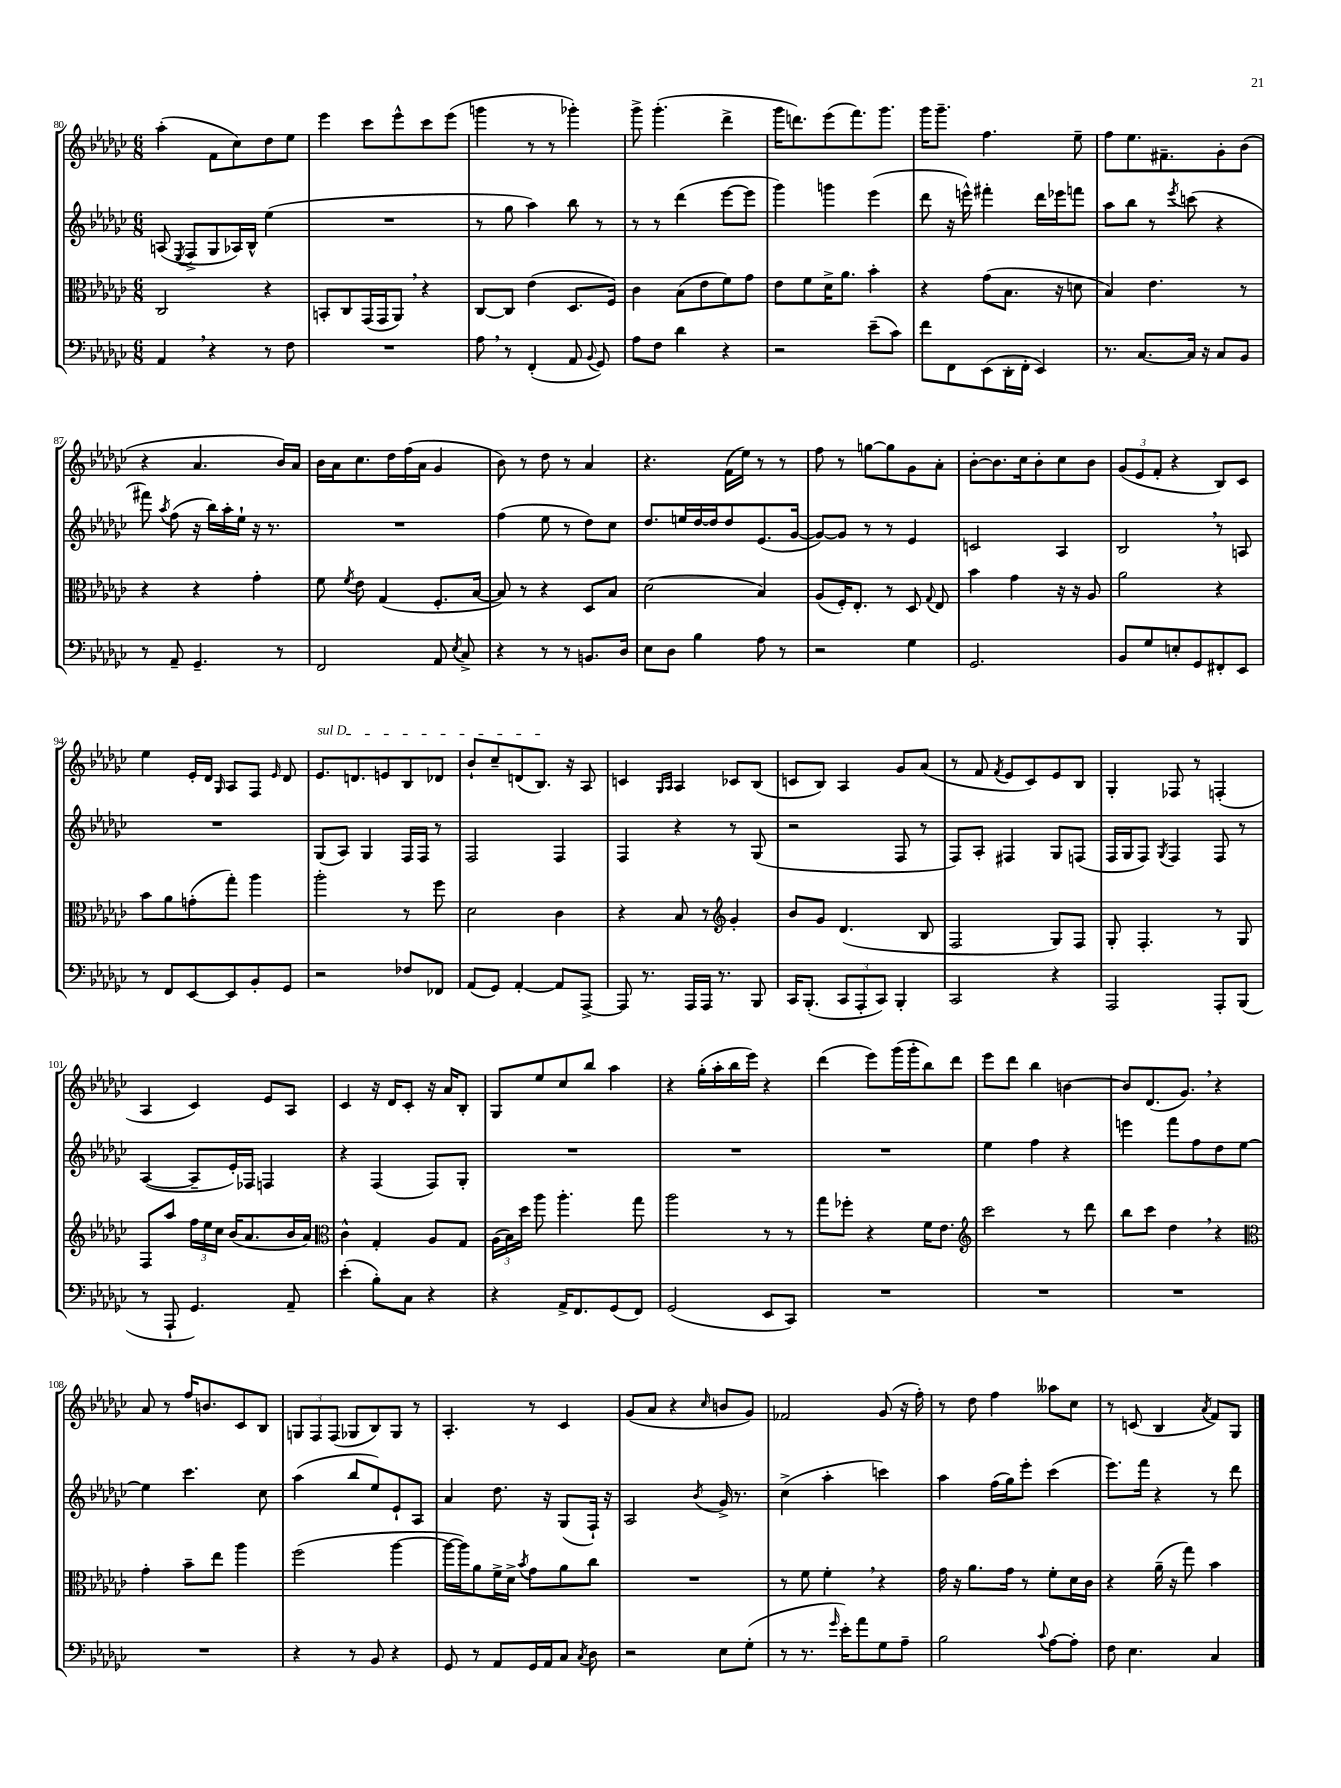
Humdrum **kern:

**kern	**kern	**kern	**kern
*part4	*part3	*part2	*part1
*staff4	*staff3	*staff2	*staff1
*clefF4	*clefC3	*clefG2	*clefG2
*k[b-e-a-d-g-c-]	*k[b-e-a-d-g-c-]	*k[b-e-a-d-g-c-]	*k[b-e-a-d-g-c-]
*M6/8	*M6/8	*M6/8	*M6/8
=80	=80	=80	=80
4AA-,/	2C-/	(8An/	(4aa-'\
.	.	8qE-/	.
.	.	8F^/L	.
4r	.	8G-/	8f\L
.	.	16A-X/L)	8cc-\)
.	.	16B-^^/JJ	.
8r	4r	(4ee-\	8dd-\
8F\	.	.	8ee-\J
=81	=81	=81	=81
2.r	8BBn'/L	2.r	4eee-\
.	8C-/	.	.
.	(16GG-/L	.	8ccc-\L
.	16GG-/J	.	.
.	8AA-,/J)	.	8eee-^^\
.	4r	.	8ccc-\
.	.	.	(8eee-\J
=82	=82	=82	=82
8A-,\	[8C-/L	8r	4gggn\
8r	8C-/J]	8gg-\	.
(4FF'/	(4e-\	4aa-\)	8r
.	.	.	8r
8AA-/	8.D-/L	8bb-\	4ggg-X'\)
8qqBB-/	.	.	.
8GG-/)	.	8r	.
.	16F/Jk)	.	.
=83	=83	=83	=83
8A-\L	4c-\	8r	8ggg-^\
8F\J	.	8r	(4.ggg-'\
4d-\	(8B-\L	(4ddd-\	.
.	8e-\	.	.
4r	8f\)	[8eee-\L	4ddd-^\
.	8g-\J	8eee-\J]	.
=84	=84	=84	=84
2r	8e-\L	4ggg-\)	16ggg-\KL
.	.	.	8.dddn\)
.	8f\	.	.
.	16d-^\K	4gggn\	(8eee-\
.	8.a-\J	.	.
.	.	.	8.fff\)
(8e-~\L	4b-'\	(4eee-\	.
.	.	.	8.ggg-\J
8c-\J)	.	.	.
=85	=85	=85	=85
8f\L	4r	8ddd-\	16ggg-\KL
.	.	.	8.ggg-~\J
8FF\	.	16r	.
.	.	16eeen^^\)	.
(8EE-\	(8g-\L	4fff#X'\	4.ff\
16DD-'\L	8.B-\J	.	.
16FF'\JJ	.	.	.
4EE-/)	.	16ddd-\LL	.
.	16r	16eee-X\J	.
.	8dn\	8fffn\J	8ee-~\
=86	=86	=86	=86
8.r	4B-/)	8aa-\L	8ff\L
.	.	8bb-\J	8.ee-\
[8.C-/L	.	.	.
.	4.e-\	8r	.
.	.	.	8.f#X~\
.	.	8qeee-/	.
16C-/Jk]	.	(8cccn\	.
16r	.	.	.
8C-/L	.	4r	8g-'\
8BB-/J	8r	.	(8b-\J
!!LO:LB:g=z
=87	=87	=87	=87
8r	4r	8fff#X\)	4r
.	.	8qaa-/	.
8AA-~/	.	(8ff\	.
4.GG-~/	4r	16r	4.a-/
.	.	16bb-\LL)	.
.	.	16aa-'\	.
.	.	16ee-`\JJ	.
.	4g-'\	16r	.
.	.	8.r	.
8r	.	.	16b-/LL)
.	.	.	16a-/JJ
=88	=88	=88	=88
2FF/	8f\	2.r	16b-\LL
.	.	.	16a-\J
.	8qf/	.	.
.	8e-\	.	8.cc-\
.	(4G-/	.	.
.	.	.	16dd-\L
.	.	.	(16ff\
.	.	.	16a-\JJ
8AA-/	8.F'/L	.	4g-/
8qE-/	.	.	.
8C-^/	.	.	.
.	[16B-/Jk	.	.
=89	=89	=89	=89
4r	8B-/])	(4ff\	8b-\)
.	8r	.	8r
8r	4r	8ee-\	8dd-\
8r	.	8r	8r
8.BBn/L	8D-/L	8dd-\L)	4a-/
.	8B-/J	8cc-\J	.
16D-/Jk	.	.	.
=90	=90	=90	=90
8E-\L	(2d-\	8.dd-/L	4.r
8D-\J	.	.	.
.	.	16een/L	.
4B-\	.	[16dd-/	.
.	.	16dd-/J]	.
.	.	8dd-/	(16f\LL
.	.	.	16ee-\JJ)
8A-\	4B-/)	(8.e-/	8r
8r	.	.	8r
.	.	[16g-/Jk	.
=91	=91	=91	=91
2r	(8A-/L	8g-/L_)	8ff\
.	16F'/K)	8g-/J]	8r
.	8.E-'/J	.	.
.	.	8r	[8ggn\L
.	8r	8r	8gg\]
4G-\	8D-/	4e-/	8g-\
.	8qqG-/	.	.
.	8E-/	.	8a-'\J
=92	=92	=92	=92
2.GG-/	4b-\	2cn/	[8b-'\L
.	.	.	8.b-\]
.	4g-\	.	.
.	.	.	16cc-\k
.	.	.	8b-'\
.	16r	4A-/	8cc-\
.	16r	.	.
.	8A-/	.	8b-\J
=93	=93	=93	=93
8BB-/L	2a-\	2B-,/	(12g-/L
.	.	.	12e-/
8G-/	.	.	.
.	.	.	12f'/J
8En'/	.	.	4r
8GG-/	.	.	.
8FF#X'/	4r	8r	8B-/L)
8EE-/J	.	8An/	8c-/J
!!LO:LB:g=z
=94	=94	=94	=94
8r	8b-\L	2.r	4ee-\
8FF/L	8a-\	.	.
[8EE-/	(8gn'\	.	16e-'/LL
.	.	.	16d-/JJ
.	.	.	16qqG-/
8EE-/]	8gg-'\J)	.	8A-/L
8BB-'/	4aa-\	.	8F/J
.	.	.	16qqe-/
8GG-/J	.	.	8d-/
=95	=95	=95	=95
!	!	!	!LO:TX:a:i:t=sul D
2r	2aa-'\	(8G-/L	8.e-/L
.	.	8A-/J)	.
.	.	.	8.dn/
.	.	4G-/	.
.	.	.	8en/
8F-X/L	8r	16F/LL	8B-/
.	.	16F/JJ	.
8FF-X/J	8ff\	8r	8d-X/J
=96	=96	=96	=96
(8AA-/L	2d-\	2F/	8b-`/L
8GG-/J)	.	.	8cc-~/
[4AA-'/	.	.	(8dn/
.	.	.	8.B-/J)
8AA-/L]	4c-\	4F/	.
.	.	.	16r
[8AAA-^/J	.	.	8A-/
=97	=97	=97	=97
8AAA-/]	4r	4F/	4cn/
8.r	.	.	.
.	.	.	16qqG-/LL
.	.	.	16qqA-/JJ
.	8B-/	4r	4A-/
16AAA-/LL	.	.	.
16AAA-/JJ	8r	.	.
8.r	.	.	.
*	*clefG2	*	*
.	4g-'/	8r	8c-X/L
8BBB-/	.	(8G-/	(8B-/J
=98	=98	=98	=98
16CC-/KL	8b-/L	2r	8cn/L
(8.BBB-'/J	.	.	.
.	8g-/J	.	8B-/J)
12CC-/L	(4.d-/	.	4A-/
12AAA-'/	.	.	.
12CC-/J)	.	.	.
4BBB-'/	.	8F/	8g-/L
.	8B-/	8r	(8a-/J
=99	=99	=99	=99
2CC-/	2F/	8F/L)	8r
.	.	8A-'/J	8f/
.	.	.	8qf/
.	.	4F#X/	8e-/L
.	.	.	8c-/)
4r	8G-/L)	8G-/L	8e-/
.	8F/J	(8Fn/J	8B-/J
=100	=100	=100	=100
2AAA-/	8G-'/	16F/LL	4G-'/
.	.	16G-/J	.
.	4.F'/	8F/J)	.
.	.	8qG-/	.
.	.	4F/	8F-X/
.	.	.	8r
8AAA-'/L	8r	8F/	(4Fn'/
(8BBB-/J	8G-/	8r	.
!!LO:LB:g=z
=101	=101	=101	=101
8r	8F/L	([4A-/	4A-/
8AAA-`/	8aa-/J	.	.
4.GG-/)	24ff\LL	8A-~/L]	4c-/)
.	24ee-\	.	.
.	24cc-\JJ	.	.
.	(16b-/KL	16e-'/L)	.
.	8.a-/	16F-X/JJ	.
.	.	4Fn/	8e-/L
8AA-~/	16b-/L	.	8A-/J
.	16a-/JJ)	.	.
=102	=102	=102	=102
*	*clefC3	*	*
(4e-'\	4c-^^\	4r	4c-/
8B-'\L)	4G-'/	(4F/	16r
.	.	.	16d-/KL
8C-\J	.	.	8c-'/J
4r	8A-/L	8F/L)	16r
.	.	.	16a-/KL
.	8G-/J	8G-'/J	8B-'/J
=103	=103	=103	=103
4r	(24A-\LL	2.r	8G-/L
.	24B-\)	.	.
.	24dd-\JJ	.	.
.	8aa-\	.	8ee-/
16AA-^/KL	4.aa-'\	.	8cc-/
8.FF/	.	.	.
.	.	.	8bb-/J
(8GG-/	.	.	4aa-\
8FF/J)	8gg-\	.	.
=104	=104	=104	=104
(2GG-/	2aa-\	2.r	4r
.	.	.	(16gg-'\LL
.	.	.	16aa-'\
.	.	.	16bb-\
.	.	.	16eee-\JJ)
8EE-/L	8r	.	4r
8CC-/J)	8r	.	.
=105	=105	=105	=105
2.r	8gg-\L	2.r	(4ddd-\
.	8ff-X'\J	.	.
.	4r	.	8eee-\L)
.	.	.	(16ggg-\L
.	.	.	16ggg-'\J
.	16f\KL	.	8bb-\)
.	8.e-\J	.	.
.	.	.	8ddd-\J
=106	=106	=106	=106
*	*clefG2	*	*
2.r	2ccc-\	4ee-\	8eee-\L
.	.	.	8ddd-\J
.	.	4ff\	4bb-\
.	8r	4r	[4bn\
.	8ddd-\	.	.
=107	=107	=107	=107
2.r	8bb-\L	4eeen\	8b/L]
.	8ccc-\J	.	(8.d-/
.	4dd-,\	8fff\L	.
.	.	.	8.g-,/J)
.	.	8ff\	.
.	4r	8dd-\	4r
.	.	[8ee-\J	.
!!LO:LB:g=z
=108	=108	=108	=108
*	*clefC3	*	*
2.r	4g-'\	4ee-\]	8a-/
.	.	.	8r
.	8b-~\L	4.ccc-\	16ff/KL
.	.	.	8.bn/
.	8ee-\J	.	.
.	4aa-\	.	8c-/
.	.	8cc-\	8B-/J
=109	=109	=109	=109
4r	(2ff\	(4aa-\	12Gn/L
.	.	.	12F/
.	.	.	(12F/J
8r	.	8bb-/L	8G-X/L
8BB-/	.	8ee-/)	8B-/)
4r	[4aa-\	8e-`/	8G-/J
.	.	8A-/J	8r
=110	=110	=110	=110
8GG-/	16aa-\LL_	4a-/	4.A-'/
.	16aa-\J])	.	.
8r	8a-\	.	.
8AA-/L	16f^\L	8.dd-\	.
.	16d-^\JJ	.	.
.	8qb-/	.	.
16GG-/L	8g-\L	.	8r
16AA-/J	.	16r	.
8C-/J	8a-\	(8G-/L	4c-/
8qC-/	.	.	.
8D-\	8cc-\J	16F`/Jk)	.
.	.	16r	.
=111	=111	=111	=111
2r	2.r	2A-/	(8g-/L
.	.	.	8a-/J
.	.	.	4r
.	.	8qb-/	16qqcc-/
8E-\L	.	16g-^/	8bn/L
.	.	8.r	.
(8G-'\J	.	.	8g-/J)
=112	=112	=112	=112
8r	8r	(4cc-^\	2f-X/
8.r	8f\	.	.
.	4f',\	4aa-'\	.
16qqg-/	.	.	.
16e-'\KL)	.	.	.
8a-\	.	.	.
8G-\	4r	4cccn\)	(8g-/
8A-~\J	.	.	16r
.	.	.	16ff'\)
=113	=113	=113	=113
2B-\	16g-\	4aa-\	8r
.	16r	.	.
.	8.a-\L	.	8dd-\
.	.	(16ff\LL	4ff\
.	16g-\Jk	16gg-\J)	.
.	8r	8eee-'\J	.
8qqc-/	.	.	.
[8A-\L	8f'\L	(4ccc-\	8aa--X\L
8A-'\J]	16d-\L	.	8cc-\J
.	16c-\JJ	.	.
=114	=114	=114	=114
8F\	4r	8.eee-\L)	8r
4.E-\	.	.	(8cn/
.	.	16fff\Jk	.
.	(16a-~\	4r	4B-/
.	16r	.	.
.	8gg-\)	.	.
.	.	.	8qa-/
4C-/	4b-\	8r	8f/L)
.	.	8ddd-\	8G-/J
==	==	==	==
*-	*-	*-	*-
